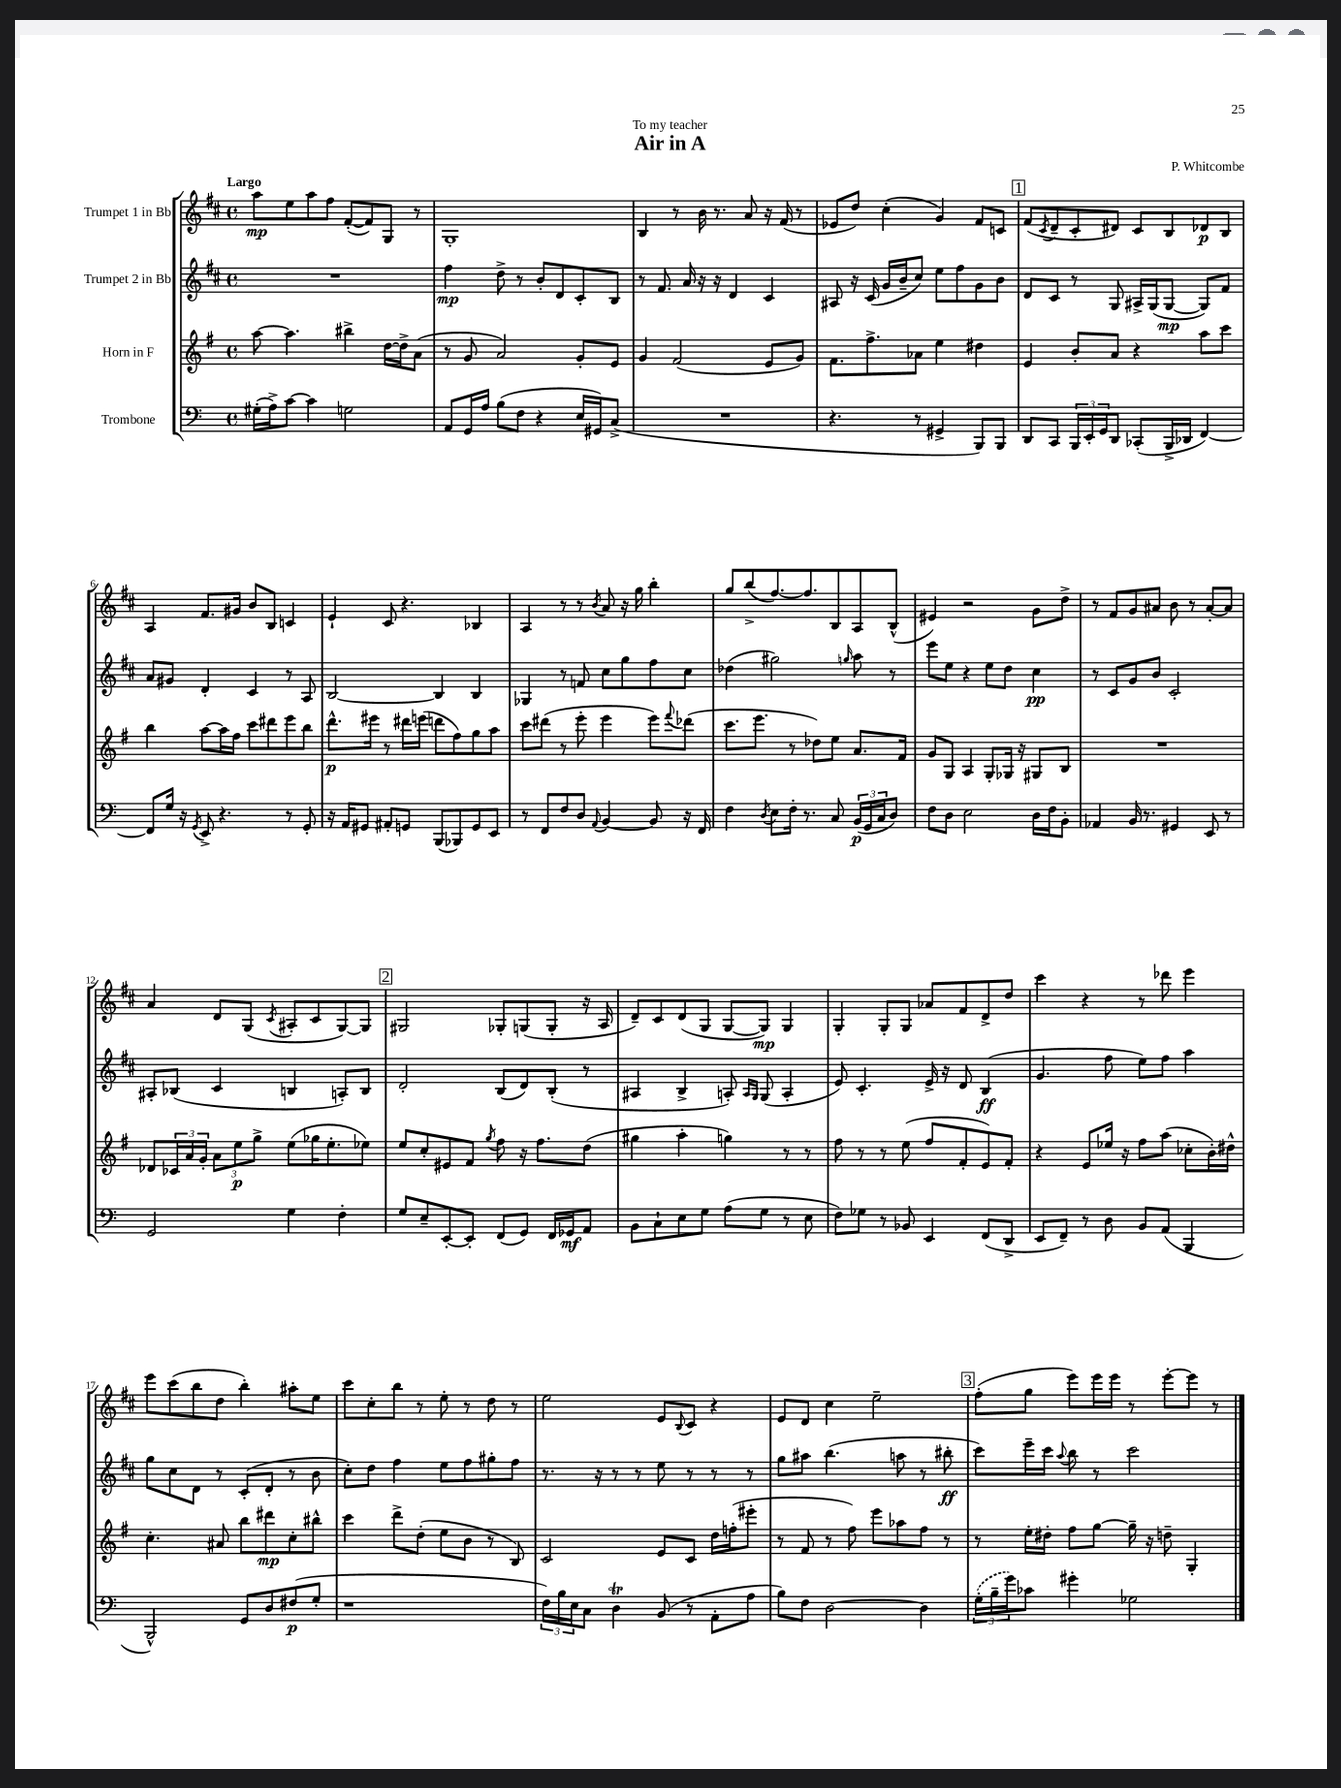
\header { title = "Air in A" composer = "P. Whitcombe" dedication = "To my teacher" }
<<
\new StaffGroup <<
\new Staff = "s0" \with { instrumentName = "Trumpet 1 in Bb" } {
    \clef treble \key d \major \defaultTimeSignature \time 4/4 \tempo "Largo"
    a''8\mp e''8 a''8 fis''8 fis'8~-.( fis'8) g8 r8 |
    g1-. |
    b4 r8 b'16 r8. a'8 r16 fis'16( r8 |
    ees'8 d''8) cis''4-.( g'4) fis'8 c'8 |
    \mark \markup { \box "1" } fis'8( \acciaccatura { cis'8 } d'8-- cis'8-. dis'8) cis'8 b8 des'8\p b8 |
    a4 fis'8. gis'16 b'8 b8 c'4 |
    e'4-! cis'8 r4. bes4 |
    a4 r8 r8 \acciaccatura { b'8 } a'8 r16 g''16 b''4-. |
    g''8 b''8->( fis''8.~) fis''8. b8 a8 b8-^( |
    eis'4) r2 g'8 d''8-> |
    r8 fis'8 g'8 ais'8 b'8 r8 ais'8~-. ais'8 |
    a'4 d'8 g8( \acciaccatura { cis'8 } ais8-. cis'8 g8~) g8 |
    \mark \markup { \box "2" } gis2 ges8-. g8( g8-. r16 a16 |
    d'8--) cis'8 d'8( g8 g8~ g8\mp) g4 |
    g4-. g8-. g8 aes'8 fis'8 d'8-> d''8 |
    cis'''4 r4 r8 des'''8 e'''4 |
    e'''8 cis'''8( b''8 d''8 b''4-.) ais''8-. e''8 |
    cis'''8 cis''8-. b''8 r8 e''8-. r8 d''8 r8 |
    e''2 e'8 \appoggiatura { b8 } cis'8 r4 |
    e'8 d'8 cis''4 e''2-- |
    \mark \markup { \box "3" } fis''8-.( g''8 e'''8) e'''16 e'''16 r8 e'''8~-. e'''8 r8 \bar "|." |
}
\new Staff = "s1" \with { instrumentName = "Trumpet 2 in Bb" } {
    \clef treble \key d \major \defaultTimeSignature \time 4/4
    R1 |
    fis''4\mp d''8-> r8 b'8-. d'8 cis'8-. b8 |
    r8 fis'8. a'16 r16 r16 d'4 cis'4 |
    ais8 r16 cis'16( g'16 b'16-- cis''8) e''8 fis''8 g'8 b'8 |
    \mark \markup { \box "1" } d'8 cis'8 r8 g8 ais16-> g16( g8~\mp g8) fis'8 |
    a'8 gis'8 d'4-. cis'4 r8 a8 |
    b2~ b4 b4 |
    ges4 r8 f'8 cis''8 g''8 fis''8 cis''8 |
    des''4( gis''2) \grace { g''16 } a''8 r8 |
    e'''8 e''8 r4 e''8 d''8 cis''4\pp |
    r8 cis'8 g'8 b'8 cis'2-. |
    ais8-. bes8( cis'4 b4 a8-.) b8 |
    \mark \markup { \box "2" } d'2-. b8( d'8) b8-.( r8 |
    ais4 b4-> a8-.) \grace { a16 g16 } g8( a4-. |
    e'8) cis'4.-. e'16-> r16 d'8 b4\ff( |
    g'4. fis''8 e''8) fis''8 a''4 |
    g''8 cis''8 d'8 r8 cis'8-.( d'8-. r8 b'8 |
    cis''8-.) d''8 fis''4 e''8 fis''8 gis''8-. fis''8 |
    r8. r16 r8 r8 e''8 r8 r8 r8 |
    g''8 ais''8 b''4.( a''8 r8 bis''8-.\ff |
    \mark \markup { \box "3" } cis'''8) e'''16-- cis'''16 \appoggiatura { a''8 } b''8 r8 cis'''2 \bar "|." |
}
\new Staff = "s2" \with { instrumentName = "Horn in F" } {
    \clef treble \key g \major \defaultTimeSignature \time 4/4
    a''8~ a''4. bis''4-> d''16~ d''16-> a'8( |
    r8 g'8 a'2) g'8-. e'8 |
    g'4 fis'2( e'8 g'8) |
    fis'8. fis''8.-> aes'8 e''4 dis''4 |
    \mark \markup { \box "1" } e'4 b'8-. a'8 r4 a''8 c'''8 |
    b''4 a''8~ a''16 fis''16 c'''8 dis'''8 e'''8 b''8 |
    d'''8.-^\p eis'''16 r8 dis'''16 e'''16( d'''8 fis''8) g''8 a''8 |
    c'''8 dis'''8( r8 e'''8-. e'''4 e'''8) \appoggiatura { fis'''8 } des'''8( |
    c'''8. e'''8. r8 des''8) e''8 a'8. fis'16 |
    g'8 g8 a4 g8-. ges16 r16 gis8 b8 |
    R1 |
    des'8 \tuplet 3/2 { ces'16 a'16 g'16-. } \tuplet 3/2 { a'8 e''8\p g''8-> } e''8( ges''16 e''8.-. ees''8) |
    \mark \markup { \box "2" } e''8 c''8-. eis'8 fis'8 \acciaccatura { g''8 } fis''8 r16 fis''8. d''8( |
    gis''4 a''4-. g''4) r8 r8 |
    fis''8 r8 r8 e''8( fis''8 fis'8-. e'8) fis'8-. |
    r4 e'8 ees''16 r16 fis''8 a''8( ces''8-. b'16-.) dis''16-^ |
    c''4.-. ais'8 b''8 dis'''8\mp c''8-. bis''8-^ |
    c'''4 d'''8-> d''8-.( e''8 b'8 r8 b8) |
    c'2 e'8 c'8 d''16 f''16-.( eis'''8-. |
    r8 fis'8 r8 fis''8) e'''8 aes''8 fis''8 r8 |
    \mark \markup { \box "3" } r8 e''16-. dis''16-. fis''8 g''8~ g''16-- r16 d''8-- g4-. \bar "|." |
}
\new Staff = "s3" \with { instrumentName = "Trombone" } {
    \clef bass \key c \major \defaultTimeSignature \time 4/4
    gis16-.( a16->) c'8~ c'4 g2 |
    a,8 g,16 a16 b8( f8 r4 e16 gis,16) c8->( |
    R1 |
    r4. r8 gis,4-> b,,8) b,,8 |
    \mark \markup { \box "1" } d,8 c,8 \tuplet 3/2 { b,,16 e,16-. g,16 } d,8 ces,8-.( b,,16-> des,16 f,4~) |
    f,8 g16 r16 \acciaccatura { g,8 } e,8-> r4. r8 g,8-. |
    r16 a,16 gis,8 ais,8-. g,8 b,,8( bes,,8) g,8 e,8 |
    r8 f,8 f8 d8 \appoggiatura { a,8 } b,4~ b,8 r16 f,16 |
    f4 \acciaccatura { d8 } e8 f16-. r8. c8 \tuplet 3/2 { b,16\p( g,16 c16 } d8) |
    f8 d8 e2 d16 f16 b,8-. |
    aes,4 b,16 r8. gis,4 e,8 r8 |
    g,2 g4 f4-. |
    \mark \markup { \box "2" } g8 e8-- e,8~-. e,8-. f,8( g,8) f,16 ges,16\mf a,8 |
    b,8 c8-! e8 g8 a8( g8 r8 e8 |
    f8) ges8 r8 bes,8 e,4 f,8( d,8-> |
    e,8 f,8--) r8 d8 b,8 a,8( b,,4 |
    b,,2-^) g,8 d8 fis8\p( g8-. |
    r1 |
    \tuplet 3/2 { f16) b16 e16 } c8 d4\trill b,8( r8 a,8-. a8 |
    b8) f8 d2~ d4 |
    \mark \markup { \box "3" } \tuplet 3/2 { \once \slurDashed g16-.( b16-- g'16) } ces'8 gis'4-. ges2 \bar "|." |
}
>>
>>
